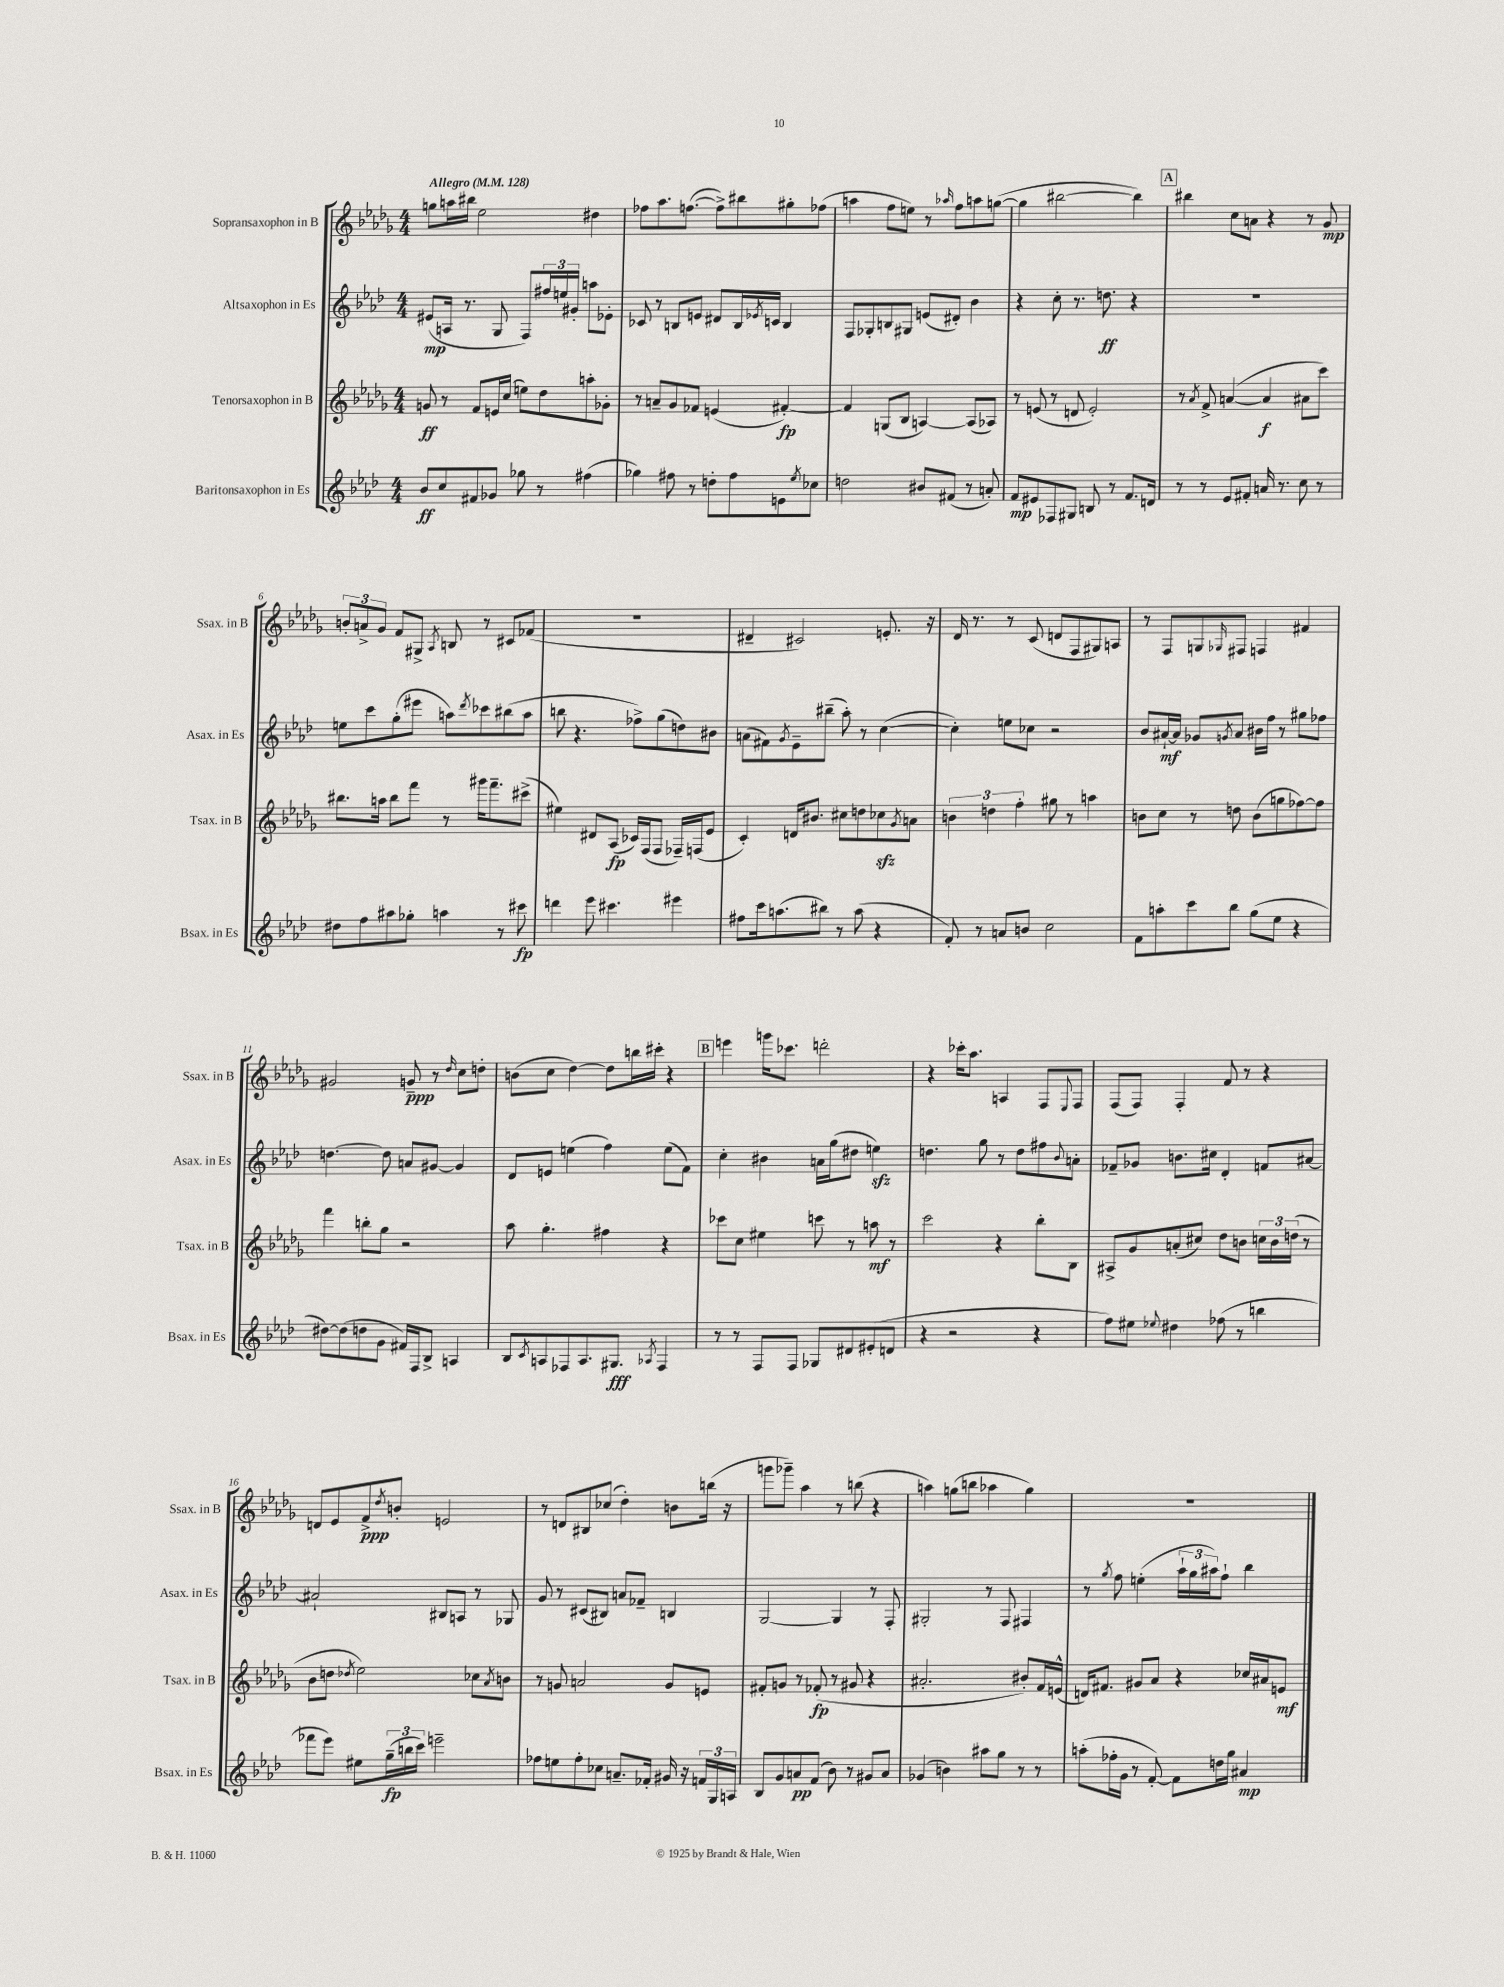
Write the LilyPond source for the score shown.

<<
\new StaffGroup <<
\new Staff = "s0" \with { instrumentName = "Sopransaxophon in B" shortInstrumentName = "Ssax. in B" } {
    \clef treble \key des \major \numericTimeSignature \time 4/4 \tempo "Allegro" 4 = 128
    g''8 a''16 bis''16 ees''2 dis''4 |
    fes''8 aes''8. f''8.~( f''8->) bis''8 gis''8-. fes''8( |
    a''4 f''8 e''8) r8 \grace { aes''16 } f''8 a''8 g''8~( |
    g''4 bis''2~ bis''4) |
    \mark \markup { \box "A" } bis''4 c''8 a'8 r4 r8 ges'8\mp |
    \tuplet 3/2 { b'8-. a'8-> ges'8 } f'8 gis8-> \acciaccatura { aes8 } b8 r8 cis'8 fes'8( |
    R1 |
    dis'4-- cis'2) e'8.-. r16 |
    des'16 r8. r8 c'8( d'8 f8 gis8) a8 |
    r8 f8 g8 \grace { ges16 } fis8 f4 fis'4 |
    gis'2 g'8--\ppp r8 \grace { des''16 } c''8 d''8-. |
    b'8( c''8 des''4~) des''8 b''16 cis'''16-. r4 |
    \mark \markup { \box "B" } e'''4 g'''16 ces'''8. d'''2-. |
    r4 ces'''16-. aes''8. a4 f8 \appoggiatura { ees8 } f8 |
    f8( f8) f4-. f'8 r8 r4 |
    d'8 ees'8 f'8->\ppp \acciaccatura { des''8 } b'8-. e'2 |
    r8 d'8 bis8 ces''8( des''4-.) b'8 b''16( r16 |
    g'''8 ges'''8--) aes''4 r8 b''8( r4 |
    a''4) g''8( b''8 aes''4 g''4) |
    R1 \bar "|." |
}
\new Staff = "s1" \with { instrumentName = "Altsaxophon in Es" shortInstrumentName = "Asax. in Es" } {
    \clef treble \key aes \major \numericTimeSignature \time 4/4
    eis'8\mp( a16 r8. g8 f8) \tuplet 3/2 { fis''16 e''16 gis'16-. } a''8 ees'8-. |
    ces'8 r8 b8 e'8 dis'8 b16 \acciaccatura { ees'8 } c'16 b4 |
    f8 ges8-. b8 gis8 e'8( dis'8-.) bes'4 |
    r4 c''8-. r8. d''8.\ff r4 |
    \mark \markup { \box "A" } R1 |
    e''8 c'''8 g''8-.( eis'''8 a''8) \acciaccatura { des'''8 } ces'''8 bis''8( a''8 |
    b''8 r4. fes''8->) g''8( d''8) bis'8 |
    a'8( fis'8) \acciaccatura { g'8 } ees'8-- bis''8--( aes''8-.) r8 c''4~( |
    c''4-.) e''8 ces''8 r2 |
    bes'8 ais'16~-!\mf ais'16 ges'8 \acciaccatura { g'8 } ais'8 bis'16 f''16 r8 gis''8 fes''8 |
    d''4.~ d''8 a'8 gis'8~ gis'4 |
    des'8 e'8 e''4( f''4) e''8( f'8) |
    \mark \markup { \box "B" } c''4-. bis'4 a'16 g''16( dis''8 e''4\sfz) |
    d''4. g''8 r8 d''8 fis''8 \appoggiatura { bes'8 } a'8-. |
    fes'8-- ges'8 b'8. cis''16 des'4-. f'8 ais'8~ |
    ais'2-! bis8 a8 r8 ges8 |
    g'8 r8 cis'8( bis8) a'8 fes'8-- b4 |
    g2~ g4 r8 f8-. |
    gis2-. r8 f8 fis4 |
    r8 \acciaccatura { g''8 } f''8 e''4-.( \tuplet 3/2 { aes''16-! g''16 ais''16) } f''8-! bes''4 \bar "|." |
}
\new Staff = "s2" \with { instrumentName = "Tenorsaxophon in B" shortInstrumentName = "Tsax. in B" } {
    \clef treble \key des \major \numericTimeSignature \time 4/4
    g'8\ff r8 f'8 e'16 c''16( e''8) des''8 a''8-. ges'8-. |
    r8 a'8-- ges'8 fes'8 e'4( fis'4~-.\fp) |
    fis'4 g8( bes8 a4~) a8( aes8) |
    r8 e'8( r8 d'8 e'2-.) |
    \mark \markup { \box "A" } r8 \acciaccatura { aes'8 } f'8-> a'4~( a'4\f ais'8 c'''8) |
    bis''8. a''16 bis''8 f'''8 r8 gis'''16 f'''8.-- cis'''8->( |
    eis''4) dis'8 aes8\fp( ces'16) f16( f8 fes16--) f16( ees'8 |
    c'4-.) d'16 bis'8. cis''8 d''8 ces''8\sfz \acciaccatura { ges'8 } a'8 |
    \tuplet 3/2 { b'4 d''4 f''4-. } gis''8 r8 a''4 |
    b'8 c''8 r8 d''8 b'8( g''8 fes''8~) fes''8 |
    f'''4 b''8-. ges''8 r2 |
    aes''8 ges''4.-. fis''4 r4 |
    \mark \markup { \box "B" } ces'''8 c''8 eis''4 c'''8 r8 a''8\mf r8 |
    c'''2 r4 bes''8-. bes8 |
    ais8-> ges'8 a'8-.( cis''8) des''8 b'8 \tuplet 3/2 { c''16 b'16 d''16( } r8 |
    bes'8 d''8 \acciaccatura { des''8 } ees''2) ces''8 \acciaccatura { aes'8 } b'8 |
    r8 g'8 a'2 g'8 e'8 |
    fis'8-. g'8 r8 fes'8-.\fp( r8 gis'8 r4 |
    ais'2.-. bis'8-.) f'16 e'16-^( |
    d'16) fis'8. gis'8 aes'8 r4 ces''16 ais'16 e'8\mf \bar "|." |
}
\new Staff = "s3" \with { instrumentName = "Baritonsaxophon in Es" shortInstrumentName = "Bsax. in Es" } {
    \clef treble \key aes \major \numericTimeSignature \time 4/4
    bes'8\ff c''8 fis'8 ges'8 ges''8 r8 fis''4( |
    ges''4) fis''8 r8 d''8-. fis''8 e'8 \acciaccatura { ees''8 } ces''8 |
    d''2 bis'8 fis'8( r8 a'8-.) |
    f'8\mp eis'8 fes8 gis8 b8 r8 f'8. d'16 |
    \mark \markup { \box "A" } r8 r8 ees'8 fis'8-. a'16 r8. c''8 r8 |
    dis''8 f''8 ais''8 ges''8-. a''4 r8 cis'''8\fp |
    d'''4 ees'''8 cis'''4. eis'''4 |
    fis''8 c'''16 a''8.( bis''8) r8 a''8( r4 |
    f'8-.) r8 a'8 b'8 c''2 |
    f'8 a''8-. c'''8 bes''8 g''8( ees''8 r4 |
    dis''8~) dis''8( d''8 g'8 fis'16) f16 bes8-> a4 |
    bes8 \acciaccatura { c'8 } a8 fes8 a8. gis8.\fff \acciaccatura { aes8 } fes4 |
    \mark \markup { \box "B" } r8 r8 f8 f8 ges8 dis'8 eis'8-.( d'8 |
    r4 r2 r4 |
    f''8) eis''8 \appoggiatura { ees''8 } dis''4 fes''8( r8 b''4 |
    fes'''8 ees'''8) eis''8 \tuplet 3/2 { g''16--\fp( b''16 c'''16) } e'''2-- |
    fes''8 e''8 fes''8-. ces''8 a'8.-- fes'16-. gis'16 r16 \tuplet 3/2 { f'16 g16 a16 } |
    bes8 g'8 a'8\pp f'8( bes'8) r8 gis'8 a'8 |
    ges'4( b'4) ais''8 g''8 r8 r8 |
    a''8-.( fes''16-. g'16 r8 f'8~-.) f'8 d''16 g''16 ais'4\mp \bar "|." |
}
>>
>>
